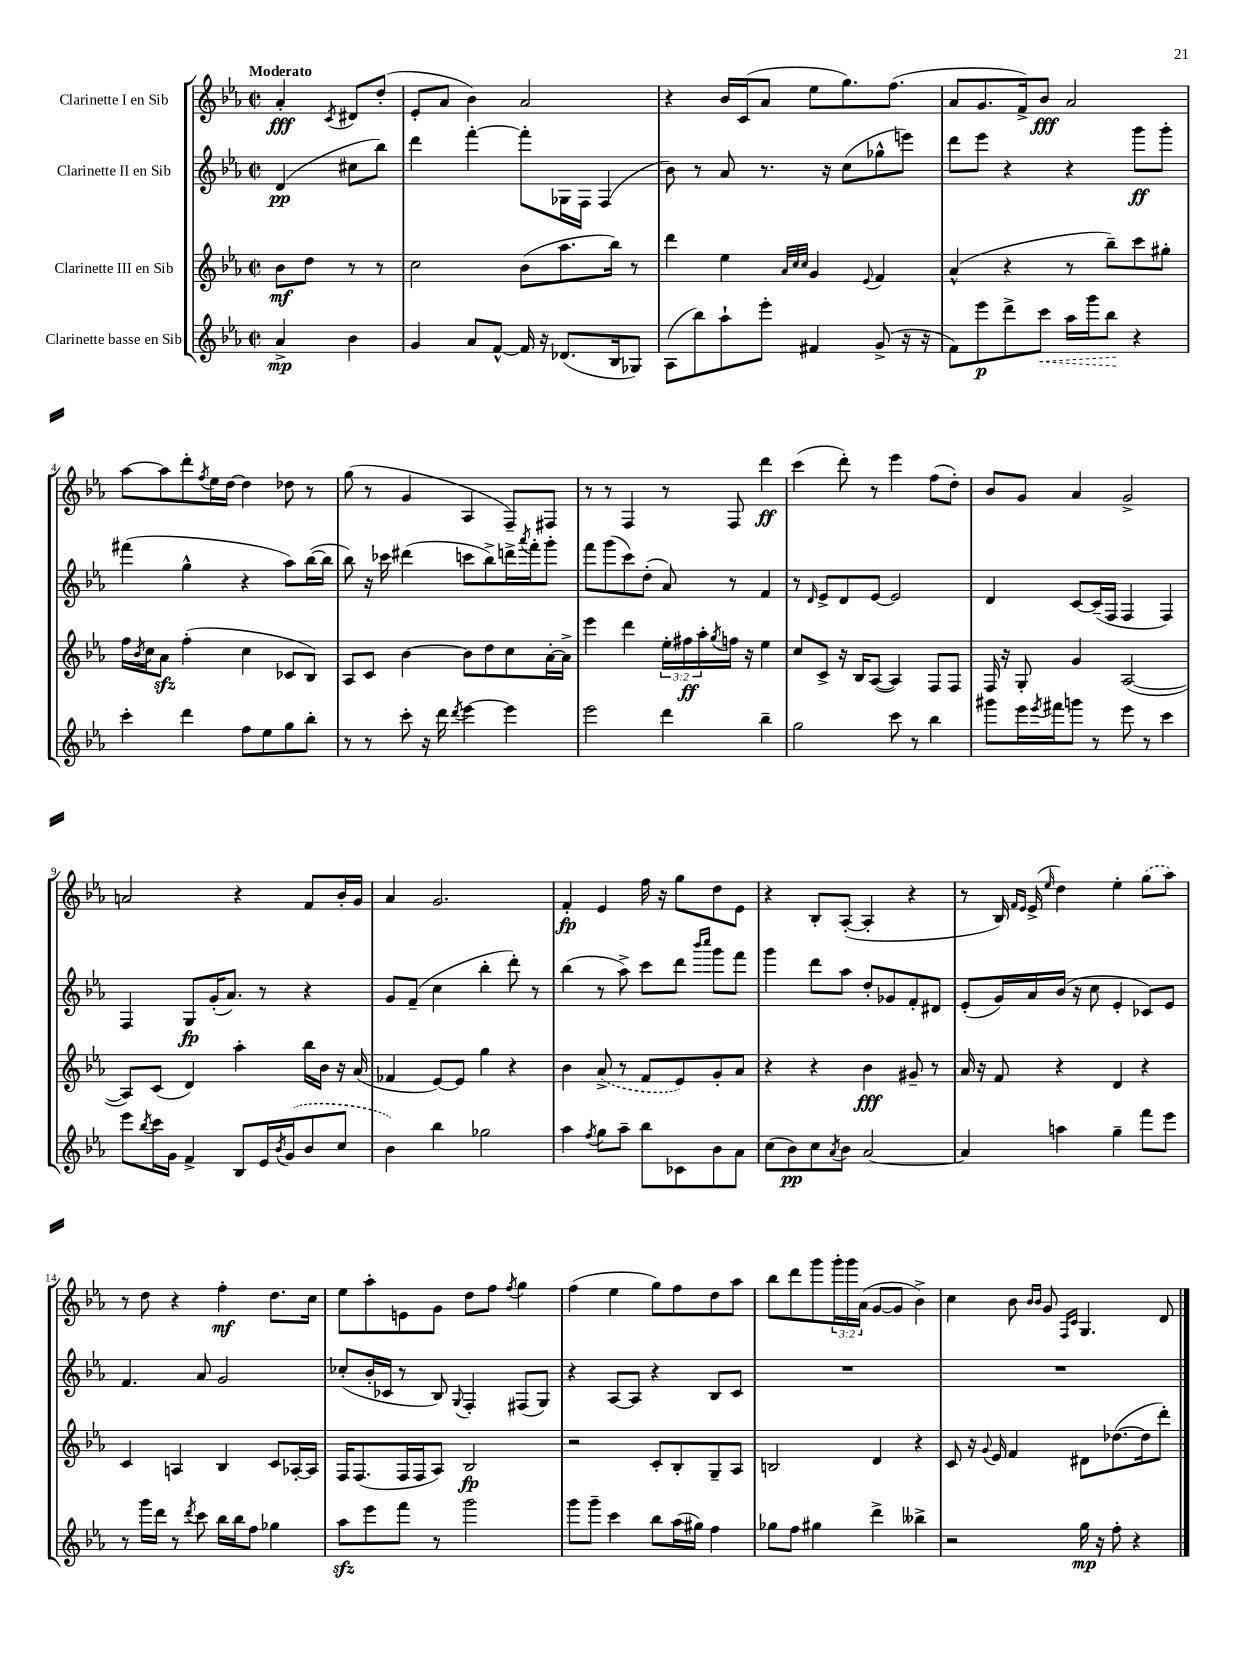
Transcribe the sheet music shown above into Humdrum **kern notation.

**kern	**dynam	**kern	**dynam	**kern	**dynam	**kern	**dynam
*part4	*part4	*part3	*part3	*part2	*part2	*part1	*part1
*staff4	*staff4	*staff3	*staff3	*staff2	*staff2	*staff1	*staff1
*I"Clarinette basse en Sib	*	*I"Clarinette III en Sib	*	*I"Clarinette II en Sib	*	*I"Clarinette I en Sib	*
*clefG2	*	*clefG2	*	*clefG2	*	*clefG2	*
*k[b-e-a-]	*	*k[b-e-a-]	*	*k[b-e-a-]	*	*k[b-e-a-]	*
*M2/2	*	*M2/2	*	*M2/2	*	*M2/2	*
*met(c|)	*	*met(c|)	*	*met(c|)	*	*met(c|)	*
=	=	=	=	=	=	=	=
!	!	!	!	!	!	!LO:TX:a:B:t=Moderato	!
4a-^/	mp	8b-\L	mf	(4d/	pp	4a-'/	fff
.	.	8dd\J	.	.	.	.	.
.	.	.	.	.	.	8qc/	.
4b-\	.	8r	.	8cc#X\L	.	8d#X/L	.
.	.	8r	.	8bb-\J)	.	(8dd'/J	.
=1	=1	=1	=1	=1	=1	=1	=1
4g/	.	2cc\	.	4ddd\	.	8e-'/L	.
.	.	.	.	.	.	8a-/J	.
8a-/L	.	.	.	[4fff'\	.	4b-\)	.
[8f^^/J	.	.	.	.	.	.	.
16f/]	.	(8b-\L	.	8fff'\L]	.	2a-/	.
16r	.	.	.	.	.	.	.
(8.d-X/L	.	8.aa-\	.	16G-X\L	.	.	.
.	.	.	.	16F\JJ	.	.	.
.	.	.	.	(4F/	.	.	.
16B-/k	.	16bb-\Jk)	.	.	.	.	.
8G-X/J)	.	8r	.	.	.	.	.
=2	=2	=2	=2	=2	=2	=2	=2
(8A-\L	.	4ddd\	.	8b-\)	.	4r	.
8bb-\)	.	.	.	8r	.	.	.
8aa-`\	.	4ee-\	.	8a-/	.	16b-/LL	.
.	.	.	.	.	.	(16c/J	.
8eee-'\J	.	.	.	8.r	.	8a-/J	.
.	.	32qqa-/LLL	.	.	.	.	.
.	.	32qqcc/	.	.	.	.	.
.	.	32qqcc/JJJ	.	.	.	.	.
4f#X/	.	4g/	.	.	.	8ee-\L	.
.	.	.	.	16r	.	.	.
.	.	.	.	(8cc\L	.	8.gg\)	.
.	.	8qqe-/	.	.	.	.	.
(8g^/	.	4f/	.	8gg-X^^\	.	.	.
.	.	.	.	.	.	(8.ff\J	.
16r	.	.	.	8eeen\J)	.	.	.
16r	.	.	.	.	.	.	.
=3	=3	=3	=3	=3	=3	=3	=3
8f\L)	.	(4a-^^/	.	8ddd\L	.	8a-/L	.
8eee-\	p	.	.	8eee-\J	.	8.g/	.
8ddd^\	.	4r	.	4r	.	.	.
.	.	.	.	.	.	16f^/k)	.
!	!LO:HP:b	!	!	!	!	!	!
8ccc\J	<	.	.	.	.	8b-/J	fff
16aa-\LL	.	8r	.	4r	.	2a-/	.
16ggg\J	.	.	.	.	.	.	.
8bb-\J	.	8bb-~\L)	.	.	.	.	.
4r	[	8ccc\	.	8ggg\L	ff	.	.
.	.	8gg#X'\J	.	8ggg'\J	.	.	.
!!LO:LB:g=z
=4	=4	=4	=4	=4	=4	=4	=4
4ccc'\	.	16ff\LL	.	(4fff#X\	.	[8aa-\L	.
.	.	8qb-/	.	.	.	.	.
.	.	16cc\J	.	.	.	.	.
.	.	8a-zz\J	.	.	.	8aa-\]	.
4ddd\	.	(4ff'\	.	4gg^^\	.	8ddd'\	.
.	.	.	.	.	.	8qff/	.
.	.	.	.	.	.	16ee-\L	.
.	.	.	.	.	.	[16dd\JJ	.
8ff\L	.	4cc\	.	4r	.	4dd\]	.
8ee-\	.	.	.	.	.	.	.
8gg\	.	8c-X/L	.	8aa-\L)	.	8dd-X\	.
8bb-'\J	.	8B-/J)	.	([16bb-\L	.	8r	.
.	.	.	.	16bb-\JJ]	.	.	.
=5	=5	=5	=5	=5	=5	=5	=5
8r	.	8A-/L	.	8bb-\)	.	(8gg\	.
8r	.	8c/J	.	16r	.	8r	.
.	.	.	.	16ccc-X\	.	.	.
8ccc'\	.	[4b-\	.	(4ddd#X\	.	4g/	.
16r	.	.	.	.	.	.	.
16ddd\	.	.	.	.	.	.	.
8qddd/	.	.	.	.	.	.	.
[4eee-\	.	8b-\L]	.	8cccn\L	.	4A-/	.
.	.	8dd\	.	8bb-^\)	.	.	.
4eee-\]	.	8cc\	.	16dddn^\L	.	8F~/L)	.
.	.	.	.	8qaaa-/	.	.	.
.	.	.	.	16fff'\J	.	.	.
.	.	[16a-'\L	.	8ggg'\J	.	8F#X/J	.
.	.	16a-^\JJ]	.	.	.	.	.
=6	=6	=6	=6	=6	=6	=6	=6
2eee-\	.	4eee-\	.	8fff\L	.	8r	.
.	.	.	.	(8ggg\	.	8r	.
.	.	4ddd\	.	8ccc\)	.	4F/	.
.	.	.	.	(8dd'\J	.	.	.
4ddd\	.	24ee-'\LL	.	8a-/)	.	8r	.
.	.	24ff#X\	ff	.	.	.	.
.	.	24aa-'\	.	.	.	.	.
.	.	8qgg/	.	.	.	.	.
.	.	16ffn\JJ	.	8r	.	8F/	.
.	.	16r	.	.	.	.	.
4bb-~\	.	4ee-\	.	4f/	.	4ddd\	ff
=7	=7	=7	=7	=7	=7	=7	=7
2gg\	.	8cc/L	.	8r	.	(4ccc\	.
.	.	.	.	16qqd/	.	.	.
.	.	8c^/J	.	8e-^/L	.	.	.
.	.	16r	.	8d/	.	8ddd'\)	.
.	.	16B-/KL	.	.	.	.	.
.	.	([8A-/J	.	[8e-/J	.	8r	.
8ccc\	.	4A-/])	.	2e-/]	.	4eee-\	.
8r	.	.	.	.	.	.	.
4bb-\	.	8F/L	.	.	.	(8ff\L	.
.	.	8F/J	.	.	.	8dd'\J)	.
=8	=8	=8	=8	=8	=8	=8	=8
8ggg#X\L	.	16F/	.	4d/	.	8b-/L	.
.	.	16r	.	.	.	.	.
16eee-\L	.	8G'/	.	.	.	8g/J	.
8qeee-/	.	.	.	.	.	.	.
16fff#X\J	.	.	.	.	.	.	.
8gggn\J	.	4g/	.	[8c/L	.	4a-/	.
8r	.	.	.	(16c~/L]	.	.	.
.	.	.	.	16F/JJ	.	.	.
8eee-\	.	([2A-/	.	4F/	.	2g^/	.
8r	.	.	.	.	.	.	.
4ccc\	.	.	.	4F/)	.	.	.
!!LO:LB:g=z
=9	=9	=9	=9	=9	=9	=9	=9
8eee-\L	.	8A-/L])	.	4F/	.	2an/	.
8qbb-/	.	.	.	.	.	.	.
16ccc\L	.	(8c/J	.	.	.	.	.
16g\JJ	.	.	.	.	.	.	.
4f^/	.	4d/)	.	8G/L	fp	.	.
.	.	.	.	(16g'/K	.	.	.
.	.	.	.	8.a-/J)	.	.	.
8B-/L	.	4aa-'\	.	.	.	4r	.
16e-/L	.	.	.	8r	.	.	.
8qb-/	.	.	.	.	.	.	.
(16g/J	.	.	.	.	.	.	.
8b-/	.	16bb-\LL	.	4r	.	8f/L	.
.	.	16b-\JJ	.	.	.	.	.
8cc/J	.	16r	.	.	.	16b-'/L	.
.	.	(16a-/	.	.	.	16g/JJ	.
=10	=10	=10	=10	=10	=10	=10	=10
4b-\)	.	4f-X/	.	8g/L	.	4a-/	.
.	.	.	.	(8f~/J	.	.	.
4bb-\	.	[8e-/L)	.	4cc\	.	2.g/	.
.	.	8e-/J]	.	.	.	.	.
2gg-X\	.	4gg\	.	4bb-'\	.	.	.
.	.	4r	.	8ddd'\)	.	.	.
.	.	.	.	8r	.	.	.
=11	=11	=11	=11	=11	=11	=11	=11
4aa-\	.	4b-\	.	(4bb-\	.	4f'/	fp
8qff/	.	.	.	.	.	.	.
8gg\L	.	(8a-^/	.	8r	.	4e-/	.
8aa-~\J	.	8r	.	8aa-^\)	.	.	.
8bb-\L	.	8f/L	.	8ccc\L	.	16ff\	.
.	.	.	.	.	.	16r	.
8c-X\	.	8e-/)	.	8ddd\J	.	8gg\L	.
.	.	.	.	16qqbbb-/LL	.	.	.
.	.	.	.	16qqcccc/JJ	.	.	.
8b-\	.	8g'/	.	8ggg\L	.	8dd\	.
8a-\J	.	8a-/J	.	8fff\J	.	8e-\J	.
=12	=12	=12	=12	=12	=12	=12	=12
(8cc\L	.	4r	.	4ggg\	.	4r	.
8b-\)	pp	.	.	.	.	.	.
8cc\	.	4r	.	8ddd\L	.	8B-'/L	.
8qa-/	.	.	.	.	.	.	.
8b-\J	.	.	.	8aa-\J	.	([8A-'/J	.
[2a-/	.	4b-\	fff	8dd'/L	.	4A-'/]	.
.	.	.	.	8g-X/	.	.	.
.	.	8g#X~/	.	8f'/	.	4r	.
.	.	8r	.	8d#X/J	.	.	.
=13	=13	=13	=13	=13	=13	=13	=13
4a-/]	.	16a-/	.	(8e-'/L	.	8r	.
.	.	16r	.	.	.	.	.
.	.	8f/	.	16g/L)	.	16B-/)	.
.	.	.	.	.	.	16qqf/LL	.
.	.	.	.	.	.	16qqe-/JJ	.
.	.	.	.	16a-/	.	(16e-^/	.
.	.	.	.	.	.	16qqee-/	.
4aan\	.	4r	.	(16b-/JJ	.	4dd\)	.
.	.	.	.	16r	.	.	.
.	.	.	.	8cc\	.	.	.
4gg~\	.	4d/	.	4e-'/	.	4ee-'\	.
8fff\L	.	4r	.	8c-X/L)	.	(8gg\L	.
8eee-\J	.	.	.	8e-/J	.	8aa-\J)	.
!!LO:LB:g=z
=14	=14	=14	=14	=14	=14	=14	=14
8r	.	4c/	.	4.f/	.	8r	.
16ggg\LL	.	.	.	.	.	8dd\	.
16ddd\JJ	.	.	.	.	.	.	.
8r	.	4An/	.	.	.	4r	.
8qddd/	.	.	.	.	.	.	.
8ccc\	.	.	.	8a-/	.	.	.
16bb-\LL	.	4B-/	.	2g/	.	4ff'\	mf
16bb-\J	.	.	.	.	.	.	.
8ff\J	.	.	.	.	.	.	.
4gg-X\	.	8c/L	.	.	.	8.dd\L	.
.	.	[16A-X'/L	.	.	.	.	.
.	.	16A-/JJ]	.	.	.	16cc\Jk	.
=15	=15	=15	=15	=15	=15	=15	=15
8aa-zz\L	.	16F/KL	.	(8cc-X'/L	.	8ee-\L	.
.	.	(8.F/	.	.	.	.	.
8eee-\	.	.	.	16b-'/L	.	8aa-'\	.
.	.	.	.	16c-X/JJ	.	.	.
8fff\J	.	16F/L	.	8r	.	8en\	.
.	.	16F/J	.	.	.	.	.
8r	.	8A-/J)	.	8B-/)	.	8g\J	.
.	.	.	.	8qqG/	.	.	.
2ggg\	.	2B-/	fp	4F'/	.	8dd\L	.
.	.	.	.	.	.	8ff\J	.
.	.	.	.	.	.	8qff/	.
.	.	.	.	(8F#X/L	.	4gg\	.
.	.	.	.	8G/J)	.	.	.
=16	=16	=16	=16	=16	=16	=16	=16
8ggg\L	.	2r	.	4r	.	(4ff\	.
8ggg~\J	.	.	.	.	.	.	.
4ccc\	.	.	.	[8A-/L	.	4ee-\	.
.	.	.	.	8A-/J]	.	.	.
8bb-\L	.	8c'/L	.	4r	.	8gg\L)	.
(16aa-\L	.	8B-'/	.	.	.	8ff\	.
16gg#X\JJ)	.	.	.	.	.	.	.
4ff\	.	8G~/	.	8B-/L	.	8dd\	.
.	.	8A-/J	.	8c/J	.	8aa-\J	.
=17	=17	=17	=17	=17	=17	=17	=17
8gg-X\L	.	2Bn/	.	1r	.	8bb-\L	.
8ff\J	.	.	.	.	.	8ddd\	.
4gg#X\	.	.	.	.	.	8ggg\	.
.	.	.	.	.	.	24ggg'\L	.
.	.	.	.	.	.	24ggg\	.
.	.	.	.	.	.	(24a-\JJ	.
4ddd^\	.	4d/	.	.	.	[8g/L	.
.	.	.	.	.	.	8g/J]	.
4bb--X^\	.	4r	.	.	.	4b-^\)	.
=18	=18	=18	=18	=18	=18	=18	=18
2r	.	8c/	.	1r	.	4cc\	.
.	.	16r	.	.	.	.	.
.	.	8qqg/	.	.	.	.	.
.	.	16e-/	.	.	.	.	.
.	.	4f/	.	.	.	8b-\	.
.	.	.	.	.	.	16qqb-/LL	.
.	.	.	.	.	.	16qqb-/JJ	.
.	.	.	.	.	.	8g/	.
.	.	.	.	.	.	16qqF/LL	.
.	.	.	.	.	.	16qqc/JJ	.
16gg\	mp	8d#X\L	.	.	.	4.G/	.
16r	.	.	.	.	.	.	.
8ff'\	.	([8.dd-X\	.	.	.	.	.
4r	.	.	.	.	.	.	.
.	.	16dd-\k]	.	.	.	.	.
.	.	8ddd'\J)	.	.	.	8d/	.
==	==	==	==	==	==	==	==
*-	*-	*-	*-	*-	*-	*-	*-
